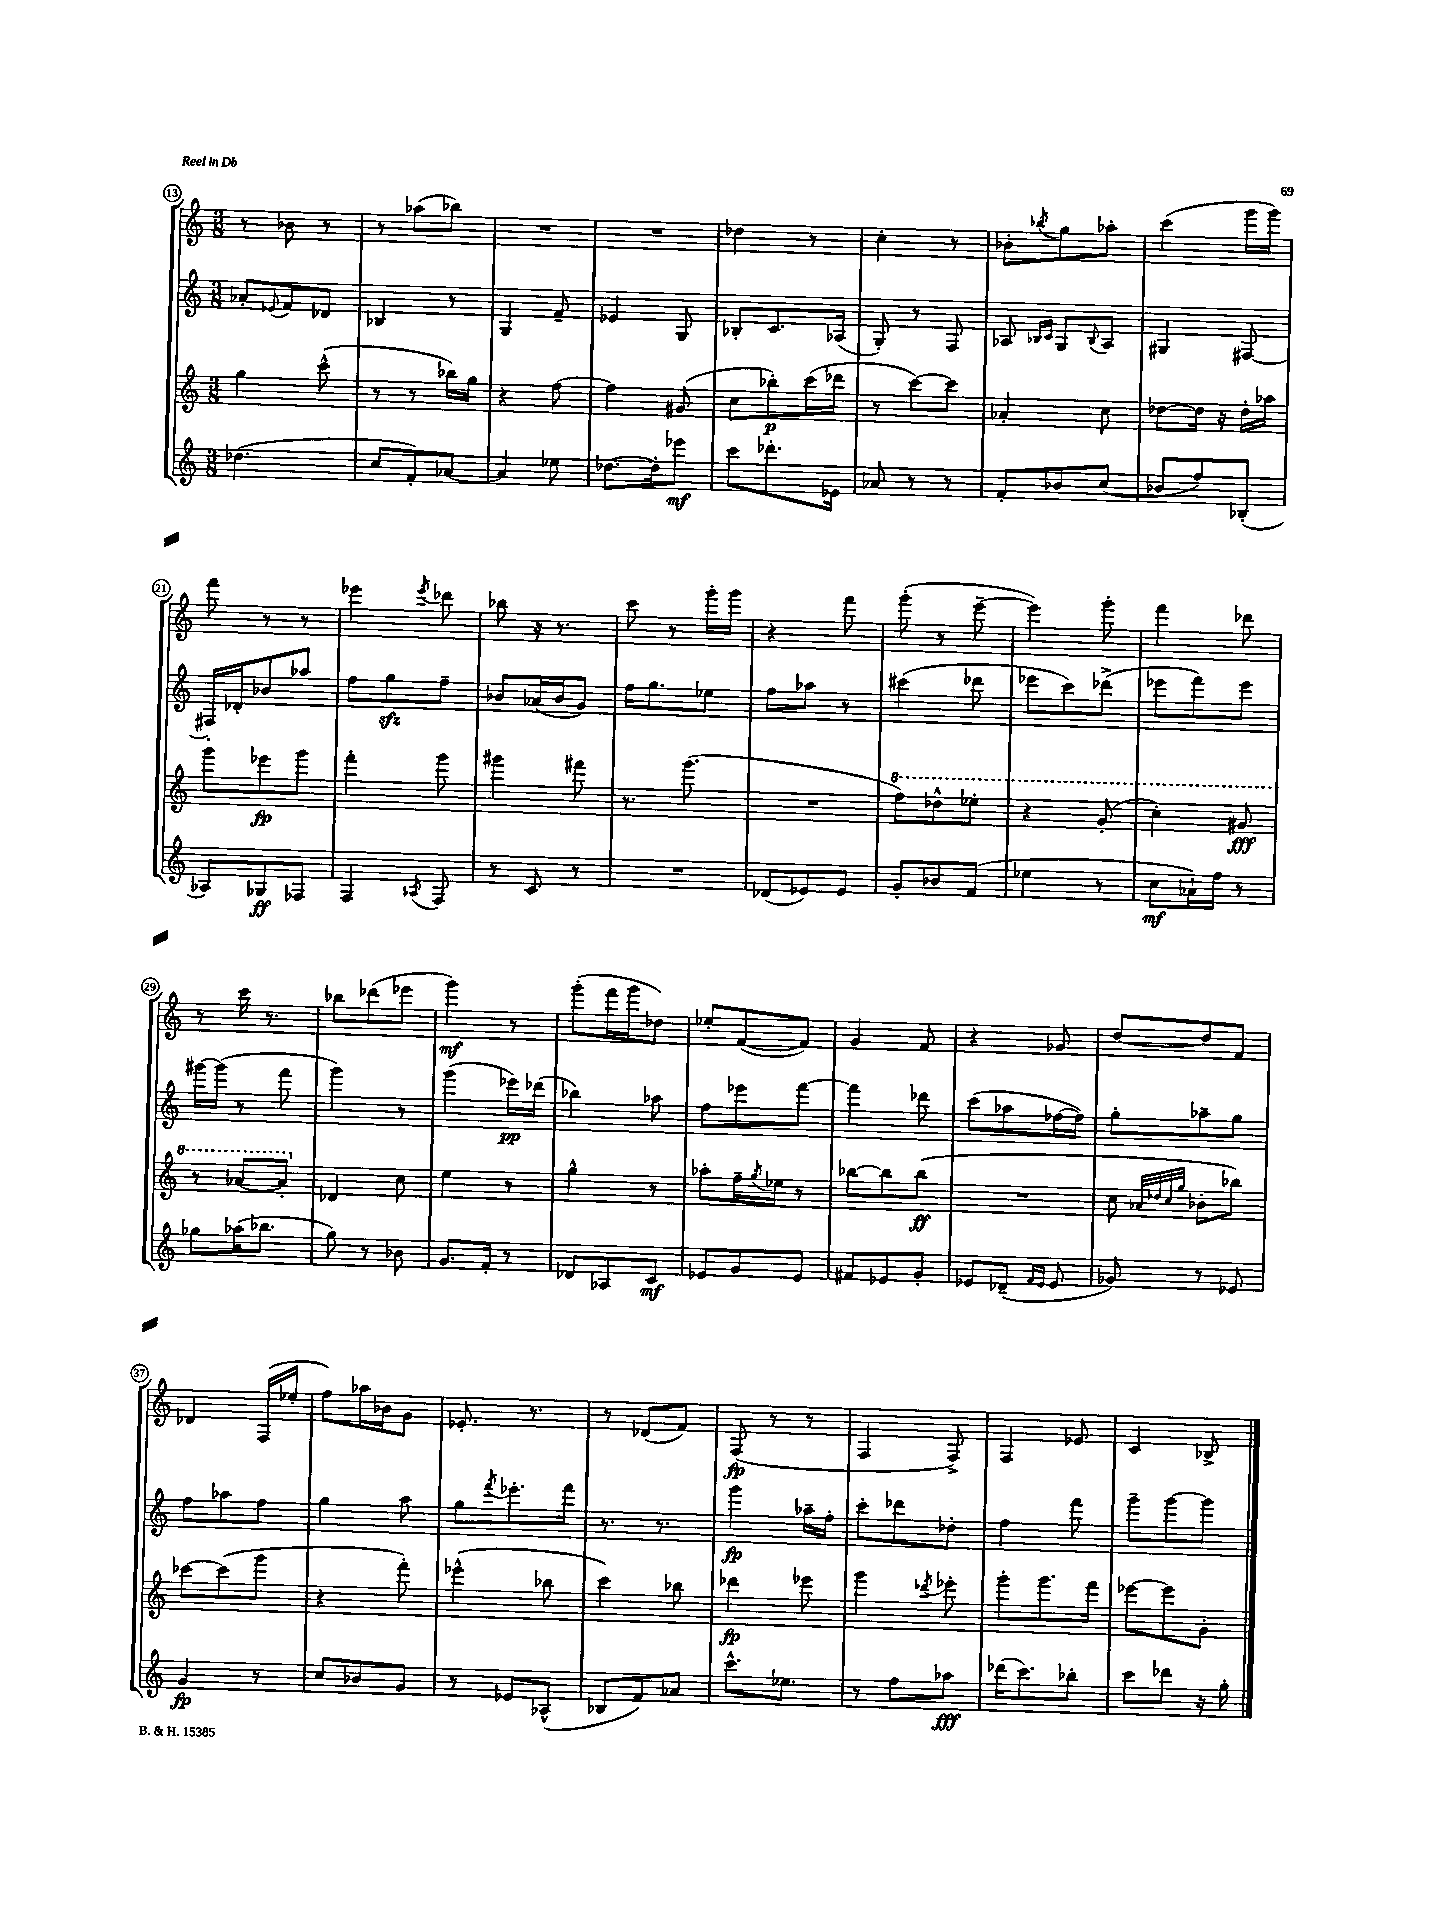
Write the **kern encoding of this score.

**kern	**dynam	**kern	**dynam	**kern	**dynam	**kern	**dynam
*part4	*part4	*part3	*part3	*part2	*part2	*part1	*part1
*staff4	*staff4	*staff3	*staff3	*staff2	*staff2	*staff1	*staff1
*clefG2	*	*clefG2	*	*clefG2	*	*clefG2	*
*k[]	*	*k[]	*	*k[]	*	*k[]	*
*M3/8	*	*M3/8	*	*M3/8	*	*M3/8	*
=13	=13	=13	=13	=13	=13	=13	=13
(4.dd-X\	.	4gg\	.	8a-X'/L	.	8r	.
.	.	.	.	8qqe-X/	.	.	.
.	.	.	.	8f/	.	8b-X\	.
.	.	(8ccc^^\	.	8d-X/J	.	8r	.
=14	=14	=14	=14	=14	=14	=14	=14
8cc/L	.	8r	.	4B-X/	.	8r	.
8f'/)	.	8r	.	.	.	(8aa-X\L	.
[8a-X/J	.	16bb-X\LL)	.	8r	.	8bb-X\J)	.
.	.	16gg\JJ	.	.	.	.	.
=15	=15	=15	=15	=15	=15	=15	=15
4a-/]	.	4r	.	4G/	.	4.r	.
8ee-X\	.	[8ff\	.	8f~/	.	.	.
=16	=16	=16	=16	=16	=16	=16	=16
[8.dd-X\L	.	4ff\]	.	4e-X/	.	4.r	.
16dd-'\k]	.	.	.	.	.	.	.
8eee-X\J	mf	(8g#X/	.	8G/	.	.	.
=17	=17	=17	=17	=17	=17	=17	=17
8ccc\L	.	8cc\L	.	8B-X'/L	.	4dd-X\	.
8.ddd-X'\	.	8bb-X'\)	p	8.c/	.	.	.
.	.	(16ccc\L	.	.	.	8r	.
16e-X\Jk	.	16ddd-X\JJ	.	(16A-X/Jk	.	.	.
=18	=18	=18	=18	=18	=18	=18	=18
8a-X/	.	8r	.	8G'/)	.	4cc'\	.
8r	.	[8ccc\L)	.	8r	.	.	.
8r	.	8ccc\J]	.	8F/	.	8r	.
=19	=19	=19	=19	=19	=19	=19	=19
8f'/L	.	4a-X'/	.	8A-X/	.	8b-X'\L	.
.	.	.	.	16qqB-X/LL	.	.	.
.	.	.	.	16qqc/JJ	.	8qbb-X/	.
8b-X/	.	.	.	8G/L	.	8gg\	.
.	.	.	.	8qqB-/	.	.	.
(8cc/J	.	8cc\	.	8A-/J	.	8aa-X'\J	.
=20	=20	=20	=20	=20	=20	=20	=20
8b-X/L	.	[8dd-X\L	.	4G#X/	.	(4ccc\	.
8ff/)	.	16dd-\Jk]	.	.	.	.	.
.	.	16r	.	.	.	.	.
(8B-X'/J	.	16dd-'\LL	.	[8F#X/	.	16ggg\LL	.
.	.	16aa-X\JJ	.	.	.	16ggg\JJ)	.
!!LO:LB:g=z
=21	=21	=21	=21	=21	=21	=21	=21
8A-X/L)	.	8ggg\L	.	16F#X'/LL]	.	8fff\	.
.	.	.	.	16d-X'/J	.	.	.
8G-X/	ff	8eee-X\	fp	8b-X/	.	8r	.
8F-X/J	.	8ggg\J	.	8aa-X/J	.	8r	.
=22	=22	=22	=22	=22	=22	=22	=22
4F/	.	4fff'\	.	8ff\L	.	4eee-X\	.
.	.	.	.	8ggzz\	.	.	.
8qA-X/	.	.	.	.	.	8qeee-/	.
8F/	.	8ggg\	.	8ff~\J	.	8ddd-X\	.
=23	=23	=23	=23	=23	=23	=23	=23
8r	.	4ggg#X\	.	8b-X/L	.	8bb-X\	.
8c/	.	.	.	(16a-X/L	.	16r	.
.	.	.	.	16b-/J	.	8.r	.
8r	.	8fff#X\	.	8g/J)	.	.	.
=24	=24	=24	=24	=24	=24	=24	=24
4.r	.	8.r	.	16ff\KL	.	8ccc\	.
.	.	.	.	8.gg\	.	.	.
.	.	.	.	.	.	8r	.
.	.	(8.ggg\	.	.	.	.	.
.	.	.	.	8ee-X\J	.	16ggg'\LL	.
.	.	.	.	.	.	16ggg\JJ	.
=25	=25	=25	=25	=25	=25	=25	=25
(8d-X/L	.	4.r	.	8ff\L	.	4r	.
8e-X/)	.	.	.	8aa-X\J	.	.	.
8e-/J	.	.	.	8r	.	8fff\	.
=26	=26	=26	=26	=26	=26	=26	=26
*	*	*8va	*	*	*	*	*
8g'/L	.	8fff\L)	.	(4ccc#X\	.	(8ggg'\	.
8b-X/	.	8ddd-X^^\	.	.	.	8r	.
(8f/J	.	8eee-X'\J	.	8ddd-X\	.	[8eee~\	.
=27	=27	=27	=27	=27	=27	=27	=27
4ee-X\	.	4r	.	8eee-X\L	.	4eee\])	.
.	.	.	.	8ccc\)	.	.	.
8r	.	(8gg'/	.	(8ddd-X^\J	.	8ggg'\	.
=28	=28	=28	=28	=28	=28	=28	=28
8cc\L	mf	4ccc'\)	.	8eee-X\L	.	4fff\	.
16a-X`\L)	.	.	.	8fff\)	.	.	.
16ff\JJ	.	.	.	.	.	.	.
8r	.	8gg#X/	fff	8eee-\J	.	8ddd-X\	.
!!LO:LB:g=z
=29	=29	=29	=29	=29	=29	=29	=29
8gg-X\L	.	8r	.	[16ggg#X\LL	.	8r	.
.	.	.	.	(16ggg#\JJ]	.	.	.
(16aa-X\K	.	[8aa-X/L	.	8r	.	16ccc\	.
8.bb-X\J	.	.	.	.	.	8.r	.
.	.	8aa-'/J]	.	8fff\	.	.	.
=30	=30	=30	=30	=30	=30	=30	=30
*	*	*X8va	*	*	*	*	*
8gg\)	.	4d-X/	.	4ggg\)	.	8bb-X\L	.
8r	.	.	.	.	.	(8ddd-X\	.
8b-X\	.	8cc\	.	8r	.	8eee-X\J	.
=31	=31	=31	=31	=31	=31	=31	=31
8.g/L	.	4ee\	.	(4ggg\	.	4ggg\)	mf
16f'/Jk	.	.	.	.	.	.	.
8r	.	8r	.	16eee-X\LL)	pp	8r	.
.	.	.	.	(16ddd-X\JJ	.	.	.
=32	=32	=32	=32	=32	=32	=32	=32
8d-X/L	.	4gg^^\	.	4bb-X\)	.	(8ggg'\L	.
8A-X/	.	.	.	.	.	16fff\L	.
.	.	.	.	.	.	16ggg\J	.
8c/J	mf	8r	.	8aa-X\	.	8dd-X\J)	.
=33	=33	=33	=33	=33	=33	=33	=33
8e-X/L	.	8aa-X'\L	.	8ff\L	.	8ee-X'/L	.
8g/	.	16ff~\L	.	8eee-X\	.	([8f/	.
.	.	8qgg/	.	.	.	.	.
.	.	16ee-X\JJ	.	.	.	.	.
8e-/J	.	8r	.	[8fff\J	.	8f/J])	.
=34	=34	=34	=34	=34	=34	=34	=34
8f#X/L	.	[8bb-X\L	.	4fff\]	.	4g/	.
8e-X/	.	8bb-\]	.	.	.	.	.
8g'/J	.	(8bb-\J	ff	8ddd-X\	.	8f/	.
=35	=35	=35	=35	=35	=35	=35	=35
8e-X/L	.	4.r	.	(8ccc\L	.	4r	.
(8d-X~/J	.	.	.	8aa-X\	.	.	.
16qqf/LL	.	.	.	.	.	.	.
16qqe-/JJ	.	.	.	.	.	.	.
8e-/	.	.	.	[16ff-X\L	.	8g-X/	.
.	.	.	.	16ff-\JJ])	.	.	.
=36	=36	=36	=36	=36	=36	=36	=36
8g-X/)	.	8cc\	.	8gg'\L	.	[8dd/L	.
.	.	32qqa-X/LLL	.	.	.	.	.
.	.	32qqdd-X/	.	.	.	.	.
.	.	32qqcc/	.	.	.	.	.
.	.	32qqgg/JJJ	.	.	.	.	.
8r	.	8b-X'\L	.	8aa-X~\	.	8dd/]	.
8e-X/	.	8bb-X\J)	.	8gg\J	.	8f/J	.
!!LO:LB:g=z
=37	=37	=37	=37	=37	=37	=37	=37
4g/	fp	[8ccc-X\L	.	8ff\L	.	4d-X/	.
.	.	(8ccc-\]	.	8aa-X\	.	.	.
8r	.	8ggg\J	.	8ff\J	.	(16F/LL	.
.	.	.	.	.	.	16ee-X'/JJ	.
=38	=38	=38	=38	=38	=38	=38	=38
8cc/L	.	4r	.	4gg\	.	8ff\L)	.
8b-X/	.	.	.	.	.	16aa-X\L	.
.	.	.	.	.	.	16b-X\J	.
8g/J	.	8fff'\)	.	8aa\	.	8g\J	.
=39	=39	=39	=39	=39	=39	=39	=39
8r	.	(4eee-X^^\	.	8gg\L	.	8.e-X'/	.
.	.	.	.	8qfff/	.	.	.
8e-X/L	.	.	.	8.eee-X'\	.	.	.
.	.	.	.	.	.	8.r	.
(8A-X^^/J	.	8bb-X\	.	.	.	.	.
.	.	.	.	16fff\Jk	.	.	.
=40	=40	=40	=40	=40	=40	=40	=40
8B-X/L	.	4ccc\)	.	8.r	.	8r	.
8f/)	.	.	.	.	.	(8d-X/L	.
.	.	.	.	8.r	.	.	.
8a-X/J	.	8bb-X\	.	.	.	8f/J)	.
=41	=41	=41	=41	=41	=41	=41	=41
8.ccc^^\L	.	4ddd-X\	fp	4ggg\	fp	(8F/	fp
.	.	.	.	.	.	8r	.
8.ee-X\J	.	.	.	.	.	.	.
.	.	8eee-X\	.	16aa-X~\LL	.	8r	.
.	.	.	.	16ff'\JJ	.	.	.
=42	=42	=42	=42	=42	=42	=42	=42
8r	.	4ggg\	.	8ccc'\L	.	4F/	.
8ff\L	.	.	.	8ddd-X\	.	.	.
.	.	8qddd-X/	.	.	.	.	.
8aa-X\J	fff	8eee-X'\	.	8dd-X'\J	.	8F^/)	.
=43	=43	=43	=43	=43	=43	=43	=43
(16ddd-X\KL	.	8ggg'\L	.	4ff\	.	4F/	.
8.ccc\)	.	.	.	.	.	.	.
.	.	8.ggg\	.	.	.	.	.
8bb-X'\J	.	.	.	8fff\	.	8e-X/	.
.	.	16fff\Jk	.	.	.	.	.
=44	=44	=44	=44	=44	=44	=44	=44
8ccc\L	.	[8eee-X\L	.	8ggg~\L	.	4c/	.
8ddd-X\J	.	8eee-\]	.	[8ggg\	.	.	.
16r	.	8g'\J	.	8ggg\J]	.	8B-X^/	.
16gg'\	.	.	.	.	.	.	.
==	==	==	==	==	==	==	==
*-	*-	*-	*-	*-	*-	*-	*-
